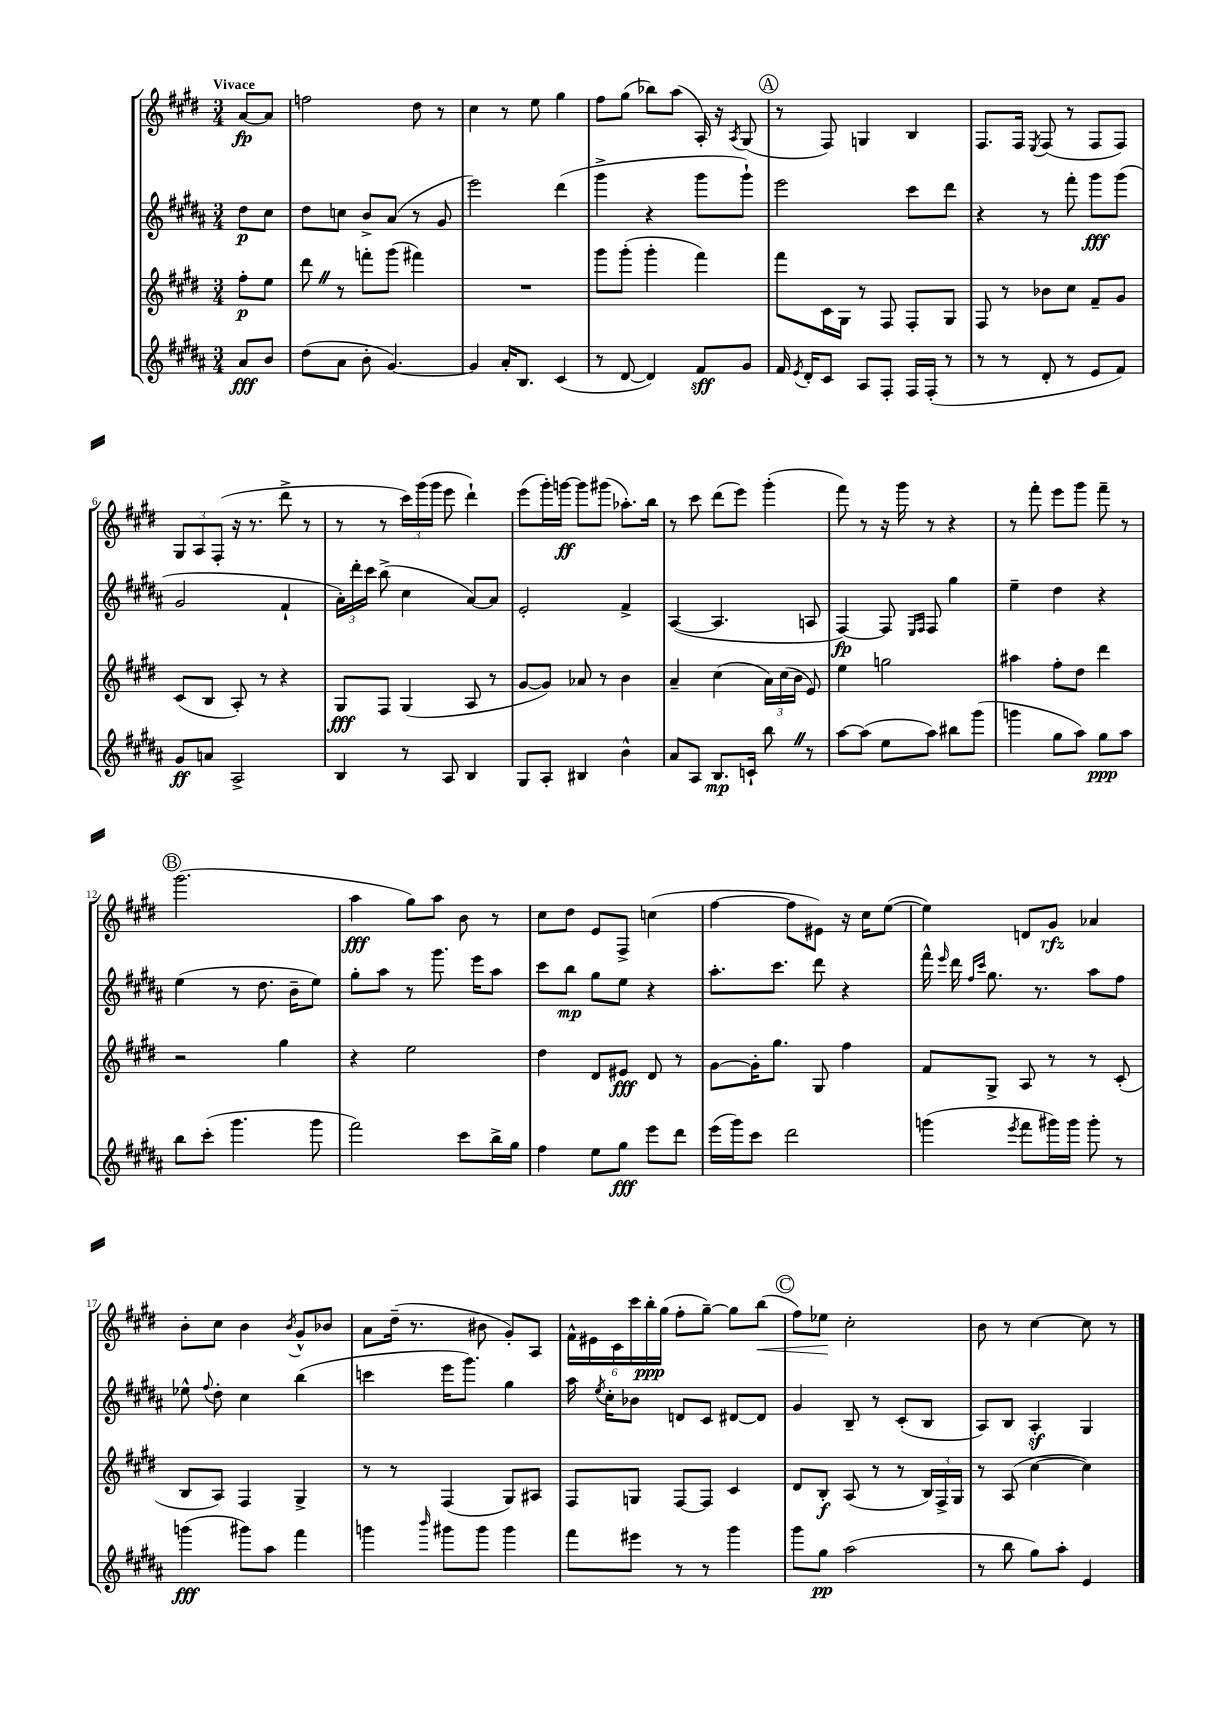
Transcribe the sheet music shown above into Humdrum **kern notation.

**kern	**dynam	**kern	**dynam	**kern	**dynam	**kern	**dynam
*part4	*part4	*part3	*part3	*part2	*part2	*part1	*part1
*staff4	*staff4	*staff3	*staff3	*staff2	*staff2	*staff1	*staff1
*clefG2	*	*clefG2	*	*clefG2	*	*clefG2	*
*k[f#c#g#d#a#]	*	*k[f#c#g#d#]	*	*k[f#c#g#d#a#]	*	*k[f#c#g#d#]	*
*M3/4	*	*M3/4	*	*M3/4	*	*M3/4	*
=	=	=	=	=	=	=	=
!	!	!	!	!	!	!LO:TX:a:B:t=Vivace	!
8a#/L	fff	8ff#'\L	p	8dd#\L	p	[8a/L	fp
8b/J	.	8ee\J	.	8cc#\J	.	8a/J]	.
=1	=1	=1	=1	=1	=1	=1	=1
(8dd#\L	.	8ddd#Z\	.	8dd#\L	.	2ffn\	.
8a#\J	.	8r	.	8ccn\J	.	.	.
8b'\	.	8fffn'\L	.	8b^/L	.	.	.
[4.g#/)	.	(8ggg#\J	.	(8a#/J	.	.	.
.	.	4fff#X\)	.	8r	.	8dd#\	.
.	.	.	.	8g#/	.	8r	.
=2	=2	=2	=2	=2	=2	=2	=2
4g#/]	.	2.r	.	2eee\)	.	4cc#\	.
16a#'/KL	.	.	.	.	.	8r	.
8.B/J	.	.	.	.	.	.	.
.	.	.	.	.	.	8ee\	.
(4c#/	.	.	.	(4ddd#\	.	4gg#\	.
=3	=3	=3	=3	=3	=3	=3	=3
8r	.	8ggg#\L	.	4ggg#^\	.	8ff#\L	.
[8d#/	.	(8ggg#'\J	.	.	.	(8gg#\J	.
4d#/])	.	4ggg#'\	.	4r	.	8bb-X\L)	.
.	.	.	.	.	.	(8aa\J	.
8f#/L	sff	4fff#\)	.	8ggg#\L	.	16A'/)	.
.	.	.	.	.	.	16r	.
.	.	.	.	.	.	8qA/	.
8g#/J	.	.	.	8ggg#`\J)	.	(8G#/	.
!!LO:REH:place=s1:t=A
=4	=4	=4	=4	=4	=4	=4	=4
16f#/	.	8fff#\L	.	2eee\	.	8r	.
8qe/	.	.	.	.	.	.	.
16d#'/KL	.	.	.	.	.	.	.
8c#/J	.	16c#\L	.	.	.	8F#/)	.
.	.	16G#\JJ	.	.	.	.	.
8A#/L	.	8r	.	.	.	4Gn/	.
8F#'/J	.	8F#/	.	.	.	.	.
16F#/LL	.	8F#'/L	.	8ccc#\L	.	4B/	.
(16F#'/JJ	.	.	.	.	.	.	.
8r	.	8G#/J	.	8ddd#\J	.	.	.
=5	=5	=5	=5	=5	=5	=5	=5
8r	.	8F#/	.	4r	.	8.F#/L	.
8r	.	8r	.	.	.	.	.
.	.	.	.	.	.	16F#/Jk	.
.	.	.	.	.	.	8qE/	.
8d#'/	.	8b-X\L	.	8r	.	(8F#/	.
8r	.	8cc#\J	.	8fff#'\	.	8r	.
8e/L	.	8f#~/L	.	8ggg#\L	fff	8F#/L	.
8f#/J)	.	8g#/J	.	(8ggg#\J	.	8F#/J)	.
!!LO:LB:g=z
=6	=6	=6	=6	=6	=6	=6	=6
8g#/L	ff	(8c#/L	.	2g#/	.	12G#/L	.
.	.	.	.	.	.	12A/	.
8an/J	.	8B/J	.	.	.	.	.
.	.	.	.	.	.	(12F#'/J	.
2A#^/	.	8A'/)	.	.	.	16r	.
.	.	.	.	.	.	8.r	.
.	.	8r	.	.	.	.	.
.	.	4r	.	4f#`/	.	8ddd#^\	.
.	.	.	.	.	.	8r	.
=7	=7	=7	=7	=7	=7	=7	=7
4B/	.	8G#/L	fff	24a#'\LL)	.	8r	.
.	.	.	.	24ddd#'\	.	.	.
.	.	.	.	24ccc#\JJ	.	.	.
.	.	8F#/J	.	(8bb^\	.	8r	.
8r	.	(4G#/	.	4cc#\	.	24ccc#\LL)	.
.	.	.	.	.	.	(24ggg#\	.
.	.	.	.	.	.	24ggg#\JJ	.
8A#/	.	.	.	.	.	8eee\	.
4B/	.	8A/	.	[8a#/L)	.	4ddd#`\)	.
.	.	8r	.	8a#/J]	.	.	.
=8	=8	=8	=8	=8	=8	=8	=8
8G#/L	.	[8g#/L	.	2e'/	.	(8eee\L	.
8A#'/J	.	8g#/J])	.	.	.	16ggg#'\L)	.
.	.	.	.	.	.	[16gggn\JJ	ff
4B#X/	.	8a-X/	.	.	.	8ggg\L]	.
.	.	8r	.	.	.	(8ggg#X\J	.
4b^^\	.	4b\	.	4f#^/	.	8.aa-X'\L)	.
.	.	.	.	.	.	16bb\Jk	.
=9	=9	=9	=9	=9	=9	=9	=9
8a#/L	.	4a~/	.	([4A#/	.	8r	.
8A#/J	.	.	.	.	.	8ccc#\	.
8.B/L	mp	(4cc#\	.	4.A#/]	.	(8ddd#\L	.
.	.	.	.	.	.	8eee\J)	.
16cn`/Jk	.	.	.	.	.	.	.
8bbZ\	.	24a\LL)	.	.	.	(4ggg#'\	.
.	.	(24cc#\	.	.	.	.	.
.	.	24b\JJ	.	.	.	.	.
8r	.	8e/)	.	8An/	.	.	.
=10	=10	=10	=10	=10	=10	=10	=10
[8aa#\L	.	4ee\	.	[4F#/)	fp	8fff#\)	.
(8aa#\J]	.	.	.	.	.	8r	.
8ee\L	.	2ggn\	.	8F#/]	.	16r	.
.	.	.	.	.	.	16ggg#\	.
.	.	.	.	16qqE/LL	.	.	.
.	.	.	.	16qqF#/JJ	.	.	.
8aa#\J)	.	.	.	8F#/	.	8r	.
8bb#X\L	.	.	.	4gg#\	.	4r	.
(8ggg#\J	.	.	.	.	.	.	.
=11	=11	=11	=11	=11	=11	=11	=11
4gggn\	.	4aa#X\	.	4ee~\	.	8r	.
.	.	.	.	.	.	8fff#'\	.
8gg#\L	.	8ff#'\L	.	4dd#\	.	8eee\L	.
8aa#\J)	.	8dd#\J	.	.	.	8ggg#\J	.
8gg#\L	ppp	4ddd#\	.	4r	.	8fff#~\	.
8aa#\J	.	.	.	.	.	8r	.
!!LO:LB:g=z
!!LO:REH:place=s1:t=B
=12	=12	=12	=12	=12	=12	=12	=12
8bb\L	.	2r	.	(4ee\	.	(2.ggg#\	.
(8ccc#'\J	.	.	.	.	.	.	.
4.ggg#\	.	.	.	8r	.	.	.
.	.	.	.	8.dd#\	.	.	.
.	.	4gg#\	.	.	.	.	.
.	.	.	.	16b~\KL	.	.	.
8ggg#\	.	.	.	8ee\J)	.	.	.
=13	=13	=13	=13	=13	=13	=13	=13
2fff#\)	.	4r	.	8gg#'\L	.	4aa\	fff
.	.	.	.	8aa#\J	.	.	.
.	.	2ee\	.	8r	.	8gg#\L)	.
.	.	.	.	8.ggg#\	.	8aa\J	.
8ccc#\L	.	.	.	.	.	8b\	.
.	.	.	.	16eee\KL	.	.	.
16bb^\L	.	.	.	8aa#\J	.	8r	.
16gg#\JJ	.	.	.	.	.	.	.
=14	=14	=14	=14	=14	=14	=14	=14
4ff#\	.	4dd#\	.	8ccc#\L	.	8cc#\L	.
.	.	.	.	8bb\J	mp	8dd#\J	.
8ee\L	.	8d#/L	.	8gg#\L	.	8e/L	.
8gg#\J	fff	8e#X/J	fff	8ee\J	.	8F#^/J	.
8eee\L	.	8d#/	.	4r	.	(4ccn\	.
8ddd#\J	.	8r	.	.	.	.	.
=15	=15	=15	=15	=15	=15	=15	=15
(16eee\LL	.	[8g#\L	.	8.aa#'\L	.	[4ff#\	.
16ggg#\J)	.	.	.	.	.	.	.
8ccc#\J	.	16g#'\K]	.	.	.	.	.
.	.	8.gg#\J	.	8.ccc#\J	.	.	.
2ddd#\	.	.	.	.	.	8ff#\L]	.
.	.	8G#/	.	8ddd#\	.	8e#X\J)	.
.	.	4ff#\	.	4r	.	16r	.
.	.	.	.	.	.	16cc#\KL	.
.	.	.	.	.	.	([8ee\J	.
=16	=16	=16	=16	=16	=16	=16	=16
(4gggn\	.	8f#/L	.	16fff#^^\	.	4ee\])	.
.	.	.	.	16qqeee/	.	.	.
.	.	.	.	16ddd#\	.	.	.
.	.	.	.	16qqff#/LL	.	.	.
.	.	.	.	16qqccc#/JJ	.	.	.
.	.	8G#^/J	.	8.gg#\	.	.	.
8qeee/	.	.	.	.	.	.	.
8fff#\L	.	8A/	.	.	.	8dn/L	.
.	.	.	.	8.r	.	.	.
16ggg#X\L)	.	8r	.	.	.	8g#/J	rfz
16ggg#\JJ	.	.	.	.	.	.	.
8ggg#'\	.	8r	.	8aa#\L	.	4a-X/	.
8r	.	(8c#'/	.	8ff#\J	.	.	.
!!LO:LB:g=z
=17	=17	=17	=17	=17	=17	=17	=17
(4gggn\	fff	8B/L	.	8ee-X^^\	.	8b'\L	.
.	.	.	.	8qqff#/	.	.	.
.	.	8A/J)	.	8dd#'\	.	8cc#\J	.
8ggg#X\L)	.	4F#/	.	4cc#\	.	4b\	.
8aa#\J	.	.	.	.	.	.	.
.	.	.	.	.	.	8qb/	.
4fff#\	.	4G#^/	.	(4bb\	.	8g#^^/L	.
.	.	.	.	.	.	8b-X/J	.
=18	=18	=18	=18	=18	=18	=18	=18
4gggn\	.	8r	.	4cccn\	.	8a\L	.
.	.	8r	.	.	.	(16dd#~\Jk	.
.	.	.	.	.	.	8.r	.
16qqbbb/	.	.	.	.	.	.	.
8ggg#X\L	.	(4F#/	.	16eee\KL	.	.	.
.	.	.	.	8.ggg#\J)	.	.	.
8ggg#\J	.	.	.	.	.	8b#X\	.
4ggg#\	.	8G#/L)	.	4gg#\	.	8g#'/L)	.
.	.	8A#X/J	.	.	.	8A/J	.
=19	=19	=19	=19	=19	=19	=19	=19
8fff#\L	.	8F#/L	.	16aa#\	.	24f#^^\LL	.
.	.	.	.	.	.	24e#X\	.
.	.	.	.	8qee/	.	.	.
.	.	.	.	16cc#'\KL	.	.	.
.	.	.	.	.	.	24c#\	.
8eee#X\J	.	8Gn/J	.	8b-X\J	.	24ccc#\	.
.	.	.	.	.	.	24bb'\	ppp
.	.	.	.	.	.	(24gg#\JJ	.
8r	.	[8F#/L	.	8dn/L	.	8ff#'\L	.
8r	.	8F#/J]	.	8c#/J	.	[8gg#~\J)	.
4ggg#\	.	4c#/	.	[8d#X/L	.	8gg#\L]	.
!	!	!	!	!	!	!	!LO:HP:b
.	.	.	.	8d#/J]	.	(8bb\J	<
!!LO:REH:place=s1:t=C
=20	=20	=20	=20	=20	=20	=20	=20
8ggg#\L	.	8d#/L	.	4g#/	.	8ff#\L)	.
8gg#\J	pp	8B'/J	f	.	.	8ee-X\J	.
(2aa#\	.	(8A/	.	8B~/	.	2cc#'\	[
.	.	8r	.	8r	.	.	.
.	.	8r	.	(8c#'/L	.	.	.
.	.	24B/LL)	.	8B/J	.	.	.
.	.	24F#^/	.	.	.	.	.
.	.	24G#/JJ	.	.	.	.	.
=21	=21	=21	=21	=21	=21	=21	=21
8r	.	8r	.	8A#/L)	.	8b\	.
8bb\	.	(8A/	.	8B/J	.	8r	.
8gg#\L)	.	[4cc#\	.	4A#z'/	.	[4cc#\	.
8aa#'\J	.	.	.	.	.	.	.
4e/	.	4cc#\])	.	4G#/	.	8cc#\]	.
.	.	.	.	.	.	8r	.
==	==	==	==	==	==	==	==
*-	*-	*-	*-	*-	*-	*-	*-
